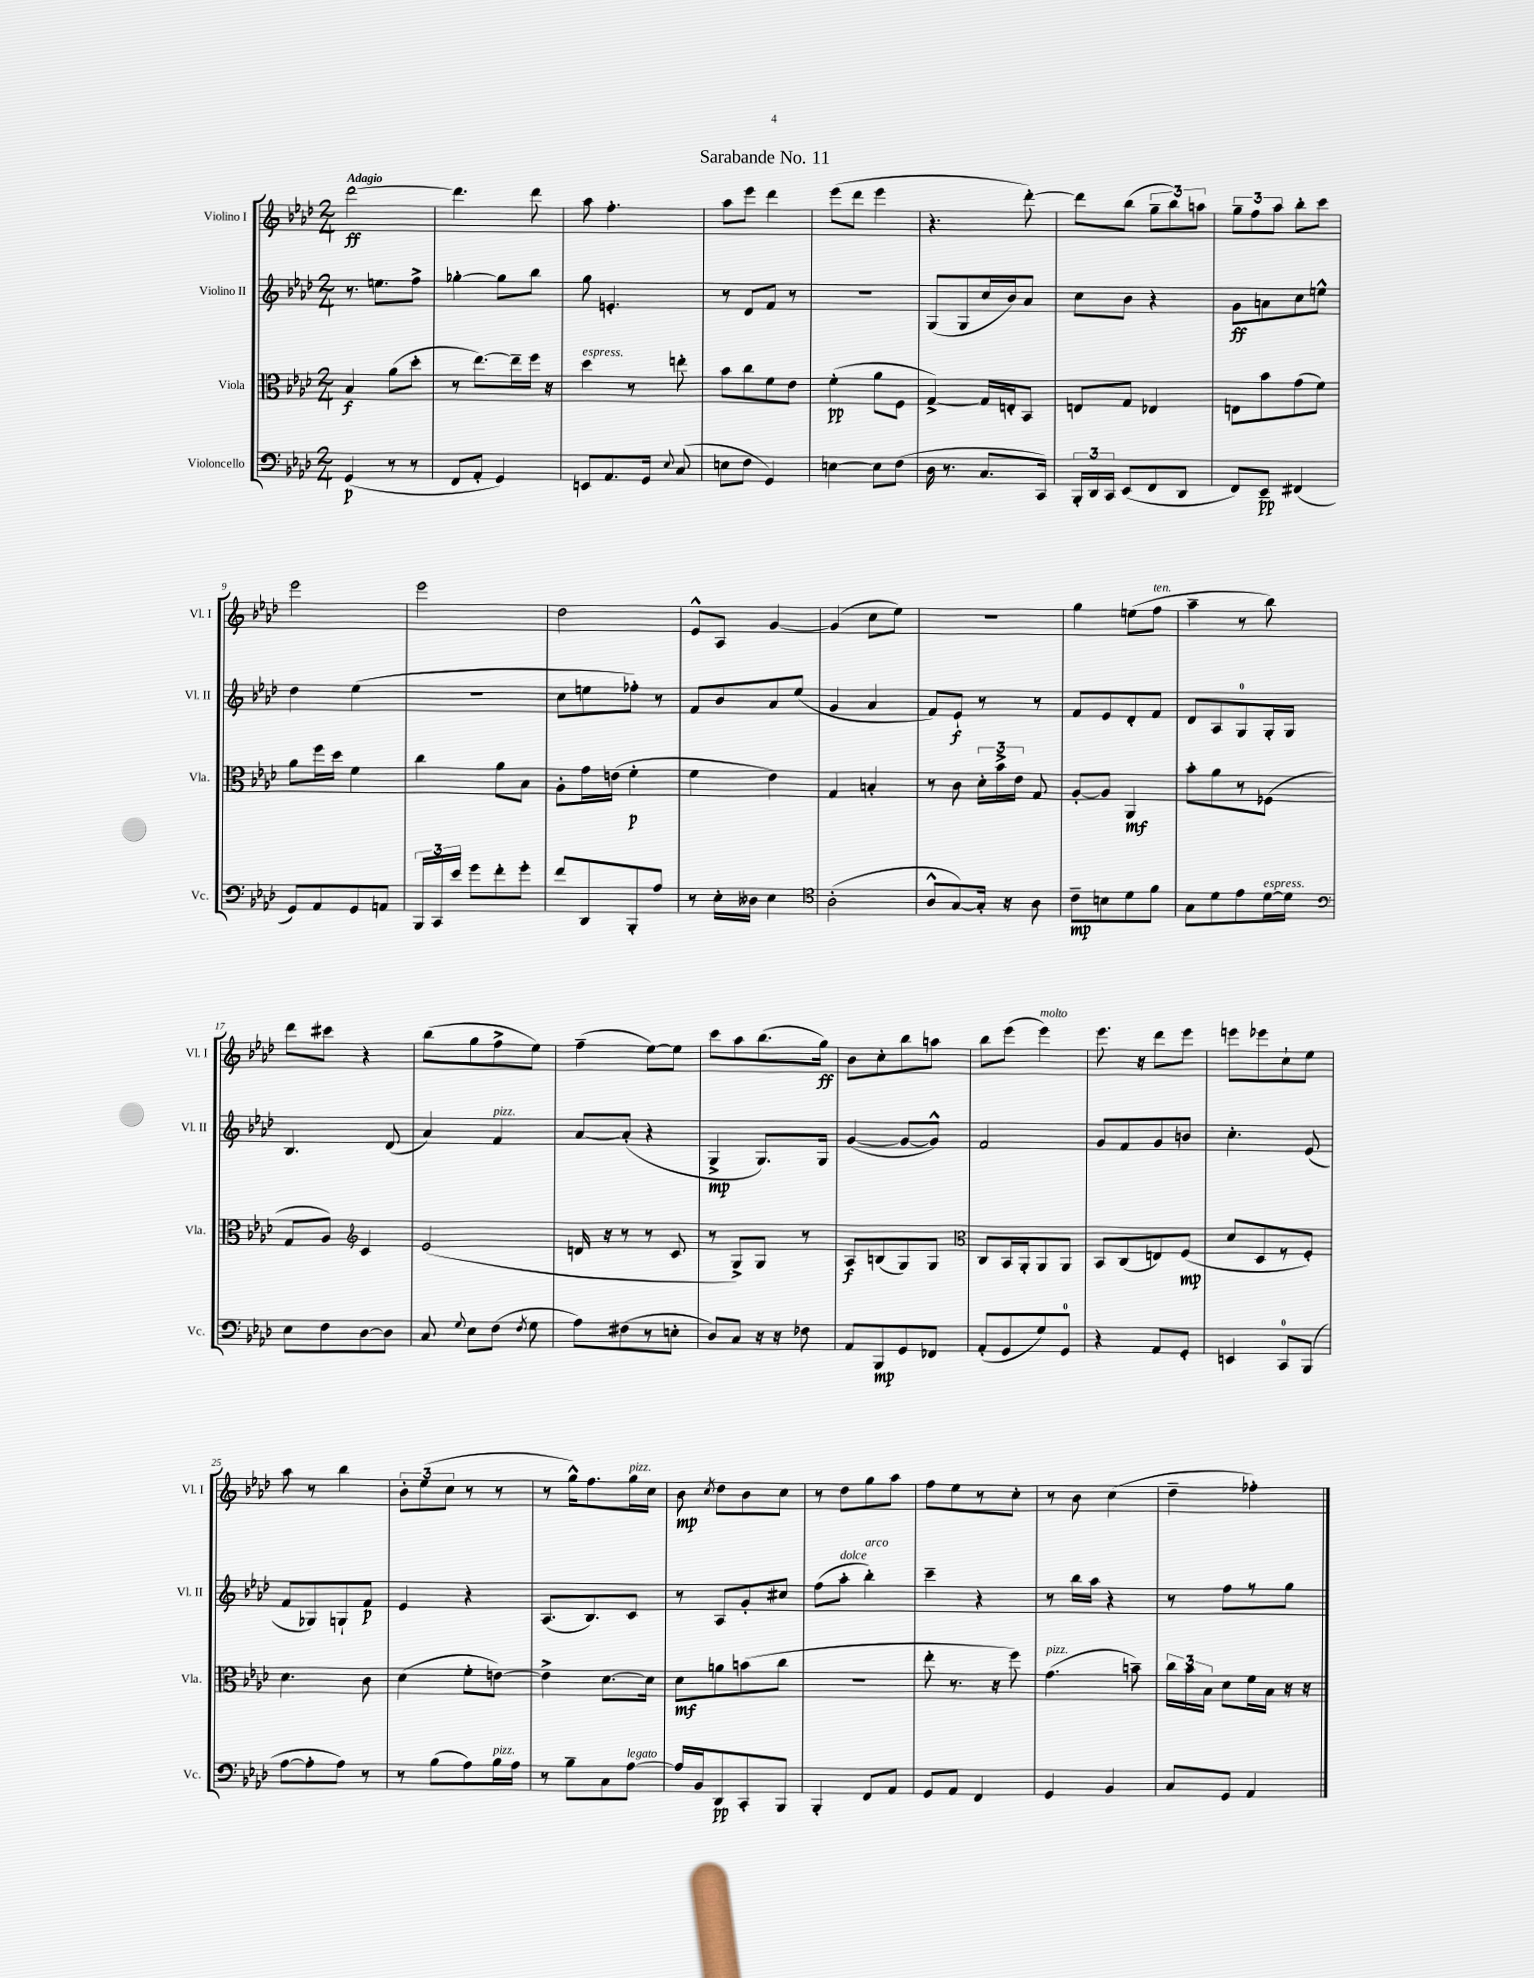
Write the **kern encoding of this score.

**kern	**kern	**kern	**kern
*staff4	*staff3	*staff2	*staff1
*clefF4	*clefC3	*clefG2	*clefG2
*k[b-e-a-d-]	*k[b-e-a-d-]	*k[b-e-a-d-]	*k[b-e-a-d-]
*M2/4	*M2/4	*M2/4	*M2/4
(4GG/	4B-/	8.r	[2ddd-\
.	.	8.ee\L	.
8r	(8a-\L	.	.
8r	8dd-'\J	8ff^\J	.
=	=	=	=
8FF/L	8r	[4gg-'\	4.ddd-\]
8AA-'/J	[8.ee-\L)	.	.
4GG/)	.	8gg-\]L	.
.	16ee-~\]L	.	.
.	16ff\JJ	8bb-\J	8ddd-\
.	16r	.	.
=	=	=	=
8EE/L	4dd-\	8gg\	8aa-\
8.AA-/	.	4.e'/	4.ff'\
.	8r	.	.
16GG/Jk	.	.	.
8qqE-/	.	.	.
(8C/	8ee'\	.	.
=	=	=	=
8E\L	8b-\L	8r	8aa-\L
8F\J	8cc\	8d-/L	8eee-\J
4GG/)	8f\	8f/J	4ddd-\
.	8e-\J	8r	.
=	=	=	=
[4E\	(4f'\	2r	(8eee-\L
.	.	.	8ddd-\J
8E\]L	8a-\L	.	4eee-\
(8F\J	8F\J	.	.
=	=	=	=
16D-\	[4G^/)	(8G/L	4.r
8.r	.	.	.
.	.	8G/	.
8.C/L	16G/]LL	16cc/L	.
.	16E'/J	16b-/J)	.
.	8BB-/J	8a-/J	[8ddd-'\)
16CC/Jk)	.	.	.
=	=	=	=
24BBB-'/LL	8E/L	8cc\L	8ddd-\]L
24DD-/	.	.	.
24CC/JJ	.	.	.
(8EE-/L	8G/J	8b-\J	(8bb-\J
8FF/	4E-/	4r	12gg~\L
.	.	.	12bb-\)
8DD-/J	.	.	.
.	.	.	12aa\J
=	=	=	=
8FF/L)	8E\L	8g\L	12gg~\L
.	.	.	12ff\
8EE-~/J	8b-\	8a\	.
.	.	.	12aa-\J
(4FF#/	(8g\	8cc\	8bb-'\L
.	8f\J)	8ee^^\J	8ccc\J
=	=	=	=
8GG/L)	8a-\L	4dd-\	2eee-\
8AA-/	16ff\L	.	.
.	16dd-\JJ	.	.
8GG/	4f\	(4ee-\	.
8AA/J	.	.	.
=	=	=	=
24BBB-/LL	4cc\	2r	2eee-\
24CC/	.	.	.
24e-/JJ	.	.	.
8g\L	.	.	.
8f'\	8a-\L	.	.
8g'\J	8B-\J	.	.
=	=	=	=
8f/L	8A-'\L	8cc\L	2dd-\
8DD-/	16g\L	8ee\	.
.	(16e\JJ	.	.
8BBB-'/	4f'\	8ff-'\J)	.
8A-/J	.	8r	.
=	=	=	=
8r	4f\	8f/L	8e-^^/L
16E-'\LL	.	8b-/	8A-/J
16D--\JJ	.	.	.
4E-\	4e-\)	8a-/	[4g/
.	.	(8ee-/J	.
=	=	=	=
*clefC4	*	*	*
(2A-'\	4G/	4g/	(4g/]
.	4B'/	4a-/	8cc\L
.	.	.	8ee-\J)
=	=	=	=
8A-^^/L	8r	8f/L)	2r
[8G/)	8c\	8e-`/J	.
16G'/]Jk	24d-'\LL	8r	.
.	24b-^\	.	.
16r	.	.	.
.	24e-\JJ	.	.
8A-\	8G/	8r	.
=	=	=	=
8c~\L	[8A-'/L	8f/L	4gg\
8B\	8A-/]J	8e-/	.
8d-\	4AA-/	8d-'/	(8ee\L
8f\J	.	8f/J	8ff\J
=	=	=	=
8G\L	8b-'\L	8d-/L	4aa-~\
8d-\	8a-\	8A-/	.
8e-\	8r	8G/	8r
[16d-\L	(8F-\J	16G'/L	8bb-\)
16d-\]JJ	.	16G/JJ	.
=	=	=	=
*clefF4	*	*	*
8E-\L	8G/L	4.B-/	8ddd-\L
8F\	8A-/J)	.	8ccc#\J
*	*clefG2	*	*
[8D-\	4c/	.	4r
8D-\]J	.	(8d-/	.
=	=	=	=
8C/	(2e-/	4a-/)	(8bb-\L
8qqG/	.	.	.
8E-\L	.	.	8gg\
(8F\J	.	4f/	8ff^\
8qF/	.	.	.
8G\	.	.	8ee-\J)
=	=	=	=
8A-\L)	16d/	[8a-/L	(4ff~\
.	16r	.	.
(8F#\	8r	(8a-'/]J	.
8r	8r	4r	[8ee-\L)
8E'\J	8c/	.	8ee-\]J
=	=	=	=
8D-/L)	8r	4G^/	8ccc\L
8C/J	8G^/L)	.	8aa-\
16r	8G/J	8.G/L)	(8.bb-\
16r	.	.	.
8F-\	8r	.	.
.	.	16G/Jk	16gg\Jk)
=	=	=	=
8AA-/L	8A-/L	([4g/	8b-\L
8BBB-/	(8B/	.	8cc'\
8GG/	8G/)	8g/_L	8bb-\
8FF-/J	8G/J	8g^^/]J)	8aa\J
=	=	=	=
*	*clefC3	*	*
(8AA-'/L	8C/L	2f/	8bb-\L
8GG/	16BB-/L	.	(8eee-\J
.	16AA-'/J	.	.
8G/)	8AA-/	.	4eee-\)
8GG/J	8AA-/J	.	.
=	=	=	=
4r	8BB-/L	8g/L	8.eee-\
.	(8C/	8f/	.
.	.	.	16r
8AA-/L	8E/)	8g/	8ddd-\L
8GG'/J	(8F/J	8b/J	8eee-\J
=	=	=	=
4EE/	8d-/L	4.cc'\	8eee\L
.	8D-/	.	8eee-\
8CC/L	8r	.	8cc`\
(8BBB-/J	8F'/J)	(8e-/	8ee-\J
=	=	=	=
[8A-\L	4.d-\	8f/L	8aa-\
8A-'\]	.	8G-/)	8r
8A-\J)	.	8G`/	4bb-\
8r	8c\	8f/J	.
=	=	=	=
8r	(4d-\	4e-/	12b-'\L
.	.	.	(12ee-\
(8B-\L	.	.	.
.	.	.	12cc\J
8A-\)	8f'\L	4r	8r
16B-\L	[8e\J)	.	8r
16A-\JJ	.	.	.
=	=	=	=
8r	4e^\]	(8.A-/L	8r
8B-~\L	.	.	16gg^^\LK)
.	.	8.B-/)	8.ff\
8C\	[8.d-\L	.	.
[8A-\J	.	8c/J	16gg\L
.	16d-\]Jk	.	16cc\JJ
=	=	=	=
16A-/]LL	8d-\L	8r	8b-\
16BB-/J	.	.	.
.	.	.	8qcc/
8DD-/	8a\	8A-/L	8dd-\L
8CC'/	(8b\	8g'/	8b-\
8BBB-/J	8cc\J	8cc#/J	8cc\J
=	=	=	=
4BBB-'/	2r	(8ff\L	8r
.	.	8aa-'\J	8dd-\L
8FF/L	.	4bb-'\)	8gg\
8AA-/J	.	.	8aa-\J
=	=	=	=
8GG/L	8ee-'\	4ccc~\	8ff\L
8AA-/J	8.r	.	8ee-\
4FF/	.	4r	8r
.	16r	.	.
.	8ff\)	.	8cc'\J
=	=	=	=
4GG/	(4.g\	8r	8r
.	.	16bb-\LL	8b-\
.	.	16aa-\JJ	.
4BB-/	.	4r	(4cc\
.	8b~\)	.	.
=	=	=	=
8C/L	24cc\LL	8r	4dd-~\
.	24b-\	.	.
.	24B-\JJ	.	.
8GG/J	8d-\L	8ff\L	.
4AA-/	16f\L	8r	4ff-'\)
.	16B-\JJ	.	.
.	16r	8gg\J	.
.	16r	.	.
==	==	==	==
*-	*-	*-	*-
